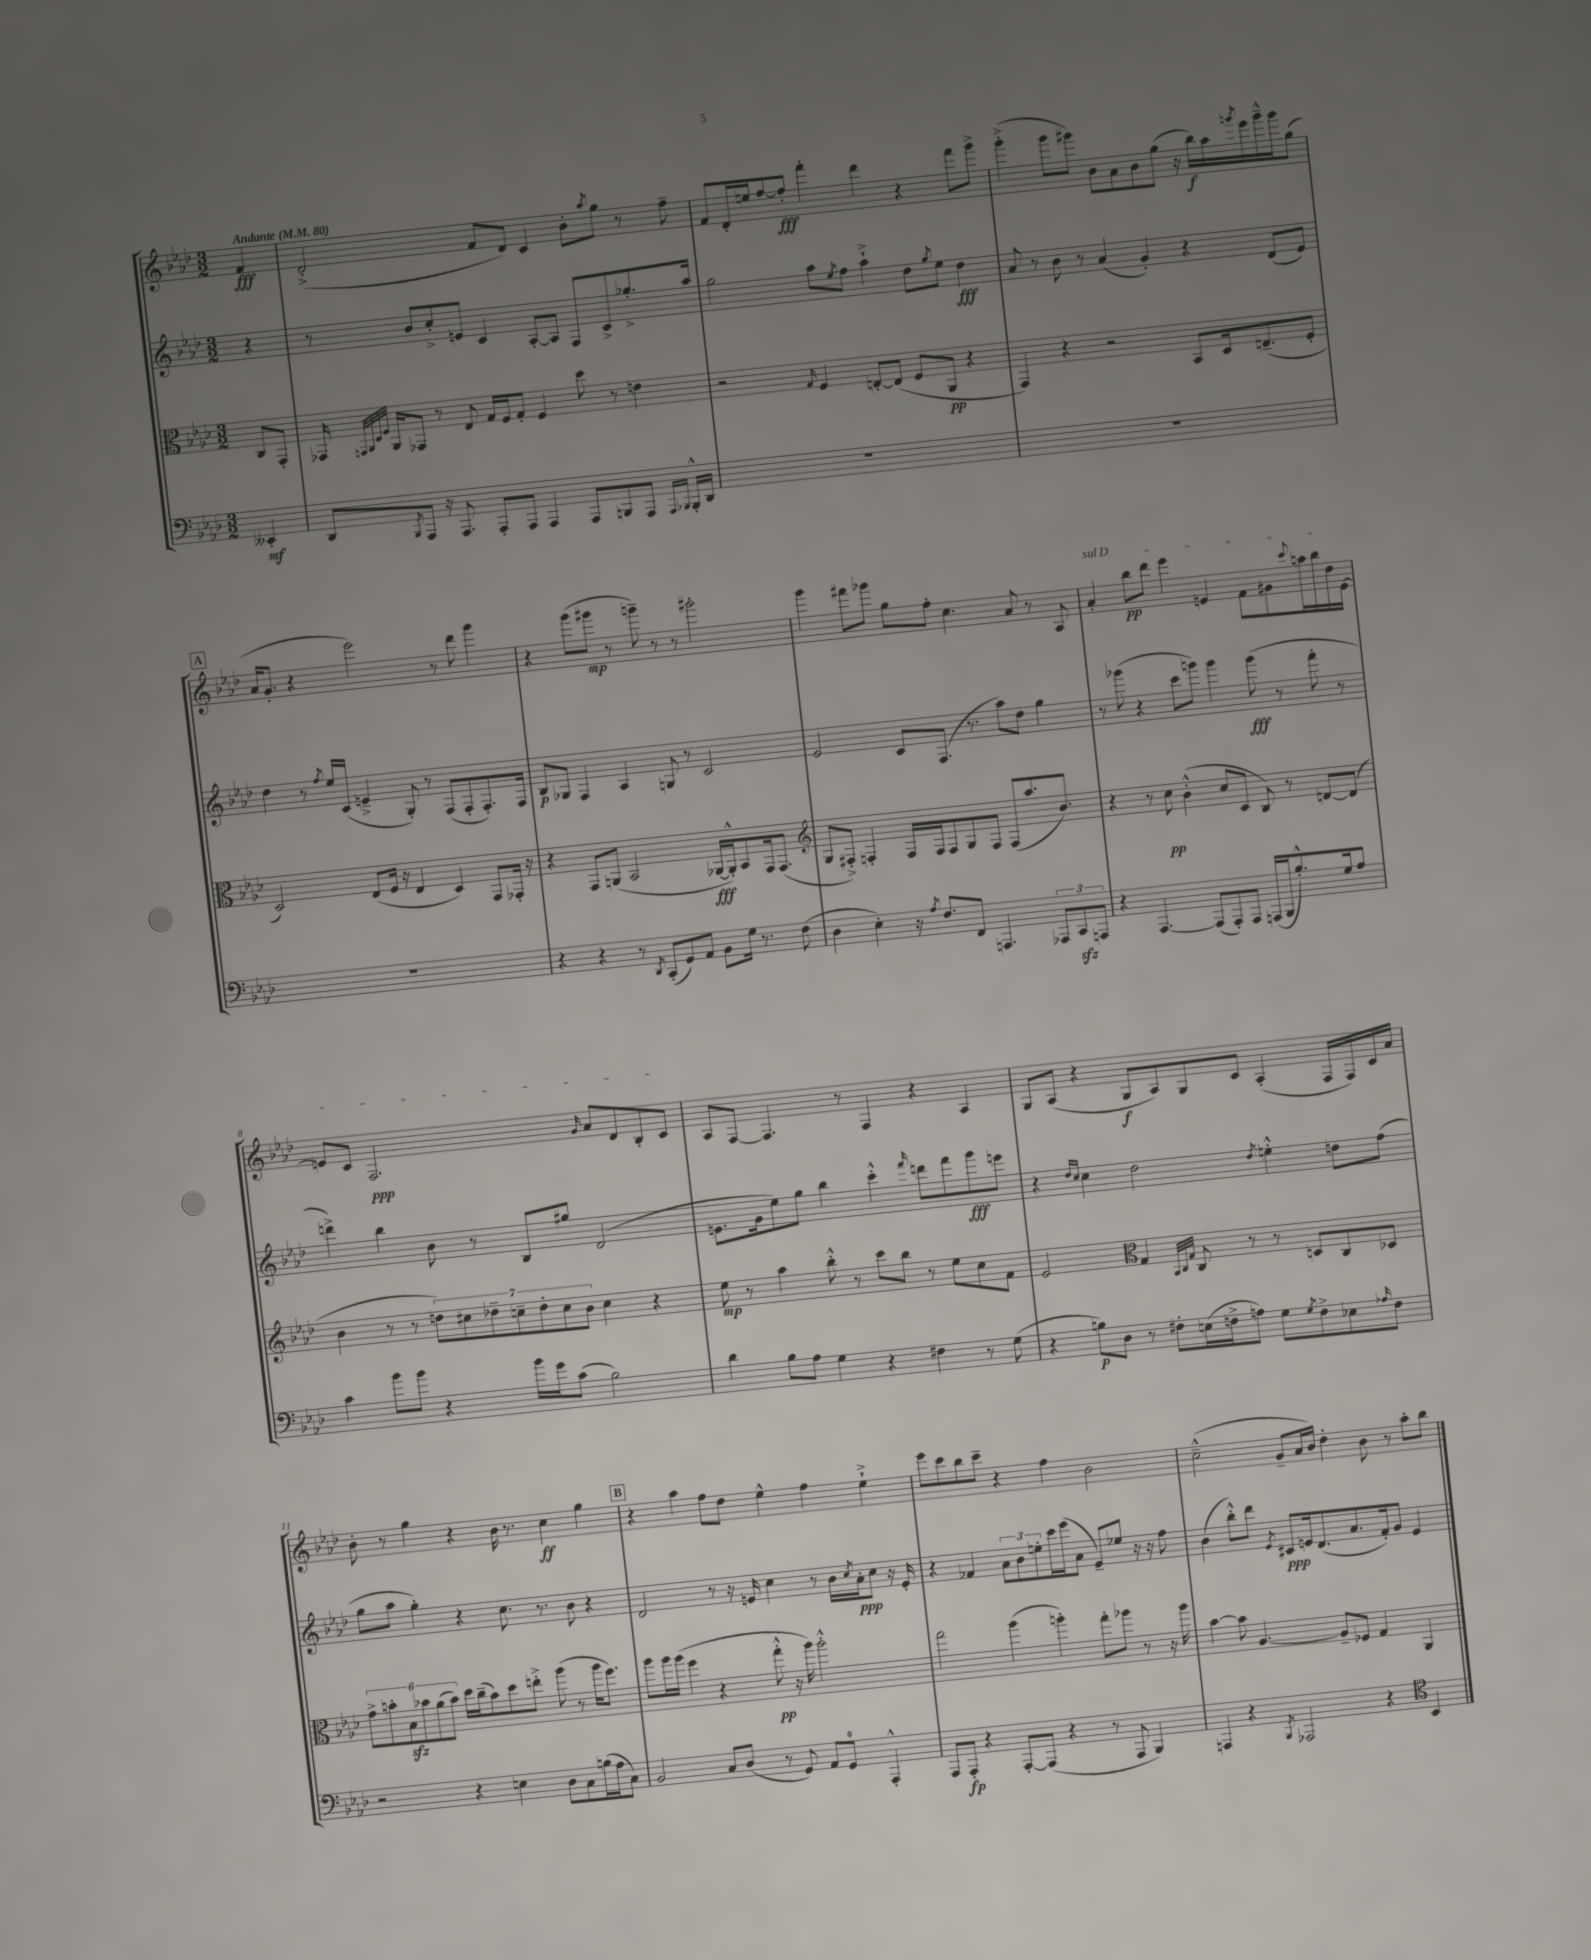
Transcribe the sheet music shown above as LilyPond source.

<<
\new StaffGroup <<
\new Staff = "s0" {
    \clef treble \key aes \major \numericTimeSignature \time 3/2 \partial 4 \tempo "Andante" 4 = 80
    f'4\fff |
    des'2-.->( f'8 des'8) c'4 bes'8-. \acciaccatura { aes''8 } g''8 r8 f''8-- |
    f'8 des'16-. e''16 f''8~ f''8-.\fff f'''4-. des'''4 r4 f'''8 g'''8-> |
    g'''4-.->( g'''8 gis'''8) bes'8 aes'8 bes'8 g''8( r16 bes''16\f) aes''16 \acciaccatura { g'''8 } ees'''16 g'''16---^ g'''16 g''8( |
    \mark \markup { \box "A" } aes'16 g'8.-. r4 ees'''2) r8 des'''8 g'''4 |
    r4 g'''8( gis'''8\mp r8 g'''8--) r8 r8 gis'''2-. |
    g'''4 fis'''8 ges'''8 g''8 f''8-. c''4. aes'8 r8 aes8 |
    \once \override TextSpanner.bound-details.left.text = \markup { \italic "sul D" } aes'4-.\startTextSpan bes''8\pp des'''8 ees'''4 e'4 f'8 gis'8 \appoggiatura { c'''8 } a''16 bes''16 des''16 e'16~ |
    e'8 c'8 f2.\ppp \grace { g'16 } aes'8 des'8 bes8-. c'8\stopTextSpan |
    aes8 f8~ f4. r8 f4 r4 aes4 |
    g8 aes8( r4 g8\f aes8) g8 c'8 aes4-.( f16 f16) c'16 aes'16 |
    bes'8-. r8 g''4 r4 bes'16 r8. c''4\ff g''4 |
    \mark \markup { \box "B" } r4 aes''4 f''8 des''8 ees''4-^ f''4 ees''4-!-> |
    ees'''8 c'''8 bes''8 c'''8-- r4 f''4 bes'2 |
    c''2---^( g'8-- aes'16 bes'16) des''4-. bes'8 r8 aes''8-. bes''8 \bar "|." |
}
\new Staff = "s1" {
    \clef treble \key aes \major \numericTimeSignature \time 3/2 \partial 4
    r4 |
    r8 bes'8 c''8-.-> e'8 c'4 aes8~-. aes8 f8 c'8-> ges''8.-.-> aes''16 |
    g''2 aes''8 \acciaccatura { ees''8 } f''8 aes''4-!-> des''8 \acciaccatura { g''8 } ees''8 des''4\fff |
    aes'8 r8 bes'8 r8 aes'4( g'4-.) r4 des'8( ees'8) |
    \mark \markup { \box "A" } des''4 r8 \acciaccatura { f''8 } ees''16 c'16( e'4---> g8-.) r8 f8( f8-. f8.-.) f16 |
    bes8\p ges8 f4 aes4 g8 r8 c'2 |
    ees'2 c'8 f8.( r8. aes''8) des''8 g''4 |
    r8 ges'''8( r4 c'''8 g'''8) g'''4 g'''8\fff( r8 f'''8-. r8 |
    d'''4->) bes''4 bes'8 r8 bes8 gis''8 des'2( |
    e'8. g'16 ees''8) g''8 bes''4 c'''4-.-^ \grace { f'''16 } d'''8 f'''8 g'''8\fff e'''8 |
    r4 \grace { des''16 c''16 } c''4 des''2 \acciaccatura { des''8 } e''4-.-^ d''8 f''8( |
    g''8 aes''8 g''4-.) r4 c''8. r8. bes'8 r4 |
    \mark \markup { \box "B" } des'2 r8 r16 e'16 c''4 r8 bes'16 \acciaccatura { c''8 } aes'16-.\ppp c''8 r16 e'16-. |
    r4 fes'4 \tuplet 3/2 { aes'8 bes'8 e''8-. } c'''16 ees'''16( aes'8 ees'8--) ees''8 r16 r16 f''8 |
    bes'4( bes''8-.-^) des'''8 \acciaccatura { ees'8 } cis'8\ppp e'16 des'8.( aes'8. f'16-.) g'8 e'4 \bar "|." |
}
\new Staff = "s2" {
    \clef alto \key aes \major \numericTimeSignature \time 3/2 \partial 4
    c8 g,8-. |
    ges,16 \grace { g,32 aes,32 des32 f32 } aes,16 ges,8 r8 ees8 g16 f16 g8-. f4 des''8 r8 e'4 |
    r2 \grace { g16 } f4 e8~-. e8( f8 aes,8\pp r4 |
    g,4) r4 r2 bes,8 des16 e8.--( f8-. |
    \mark \markup { \box "A" } des2) ees8( f16 r16 ees4 des4) g,8 ges,16-. r16 |
    r4 g,8 a,8( bes,2 aes,16~\fff aes,16-.-^) bes,8 g,16 g,8.( |
    \clef treble g8 fis8-.->) f4-. f16 f16 f8 g8 f8 f8( aes''8. bes'8.) |
    r4 r8 c''8\pp bes'4-.-^( c''8 c'8 bes8) r8 d'8~ d'8( |
    bes'4 r8 r8 \tuplet 7/4 { d''8) cis''8 des''8-- c''8-- des''8-. c''8 bes'8 } c''4 r4 |
    ees''8\mp r8 aes''4 bes''8-.-^ r8 c'''8 bes''8 r8 ees''8 c''8 f'8 |
    ees'2 \clef alto g4 \grace { bes,32 c32 g32 } c8 r8 r8 d8 c8 des8 |
    \tuplet 6/4 { g'8-> b'8-. bes8\sfz bes'8 aes'8( bes'8) } des''16 c''16--( bes'8) des''8 e''8-.-> aes''8( r8 aes''16 f''8.) |
    \mark \markup { \box "B" } aes''8 aes''16 aes''16( f''4 r4 g''8-.-^\pp r16 aes''16) aes''2-.-^ |
    g''2 aes''4( a''4-.) g''8-. aes''8 r8 r16 aes''16 |
    bes'4~ bes'8 aes4.~ aes8-- fes8 g4 aes,4 \bar "|." |
}
\new Staff = "s3" {
    \clef bass \key aes \major \numericTimeSignature \time 3/2 \partial 4
    eeses,4-.\mf |
    des,8 \acciaccatura { bes,,8 } aes,,8 r16 aes,,8. aes,,8-. aes,,8 aes,,4 aes,,8 b,,8 aes,,8 \grace { aes,,16 bes,,16 } bes,,16-.-^ des,16 |
    R1. |
    R1. |
    \mark \markup { \box "A" } R1. |
    r4 r4 r8 \acciaccatura { des,8 } c,8-.( g,8) aes,8 bes,8 g16 r8. f8( |
    des4 ees4-.) r16 \acciaccatura { aes8 } f8. f,8 a,,4. \tuplet 3/2 { aes,,8 c,8\sfz a,,8 } |
    r4 aes,,4.~ aes,,8( aes,,8-.) aes,,8 a,,16( bes,,16 bes8.-.-^) g16 aes8 |
    c'4 bes'8 bes'8 r4 bes'16 g'16 c'8( bes2) |
    des'4 bes8 aes8 g4 r4 fis4 r8 g8( |
    r4 b8\p) des8 r8 fis8-. e16( f16-> a8) g8 \acciaccatura { g8 } f8-> ees8 \grace { aes16 } f8 |
    r2 r4 e4 des8 c8 b16( aes16 c8) |
    \mark \markup { \box "B" } bes,2 c8 des8( r8 g,8) aes,8 g,8-0 aes,,4-.-^ |
    aes,,8 aes,,8-.\fp r4 aes,,8~-. aes,,8( r4 r8 aes,,8 bes,,4) |
    a,,4 r4 \acciaccatura { bes,,8 } aes,,2 r4 \clef tenor bes,4 \bar "|." |
}
>>
>>
